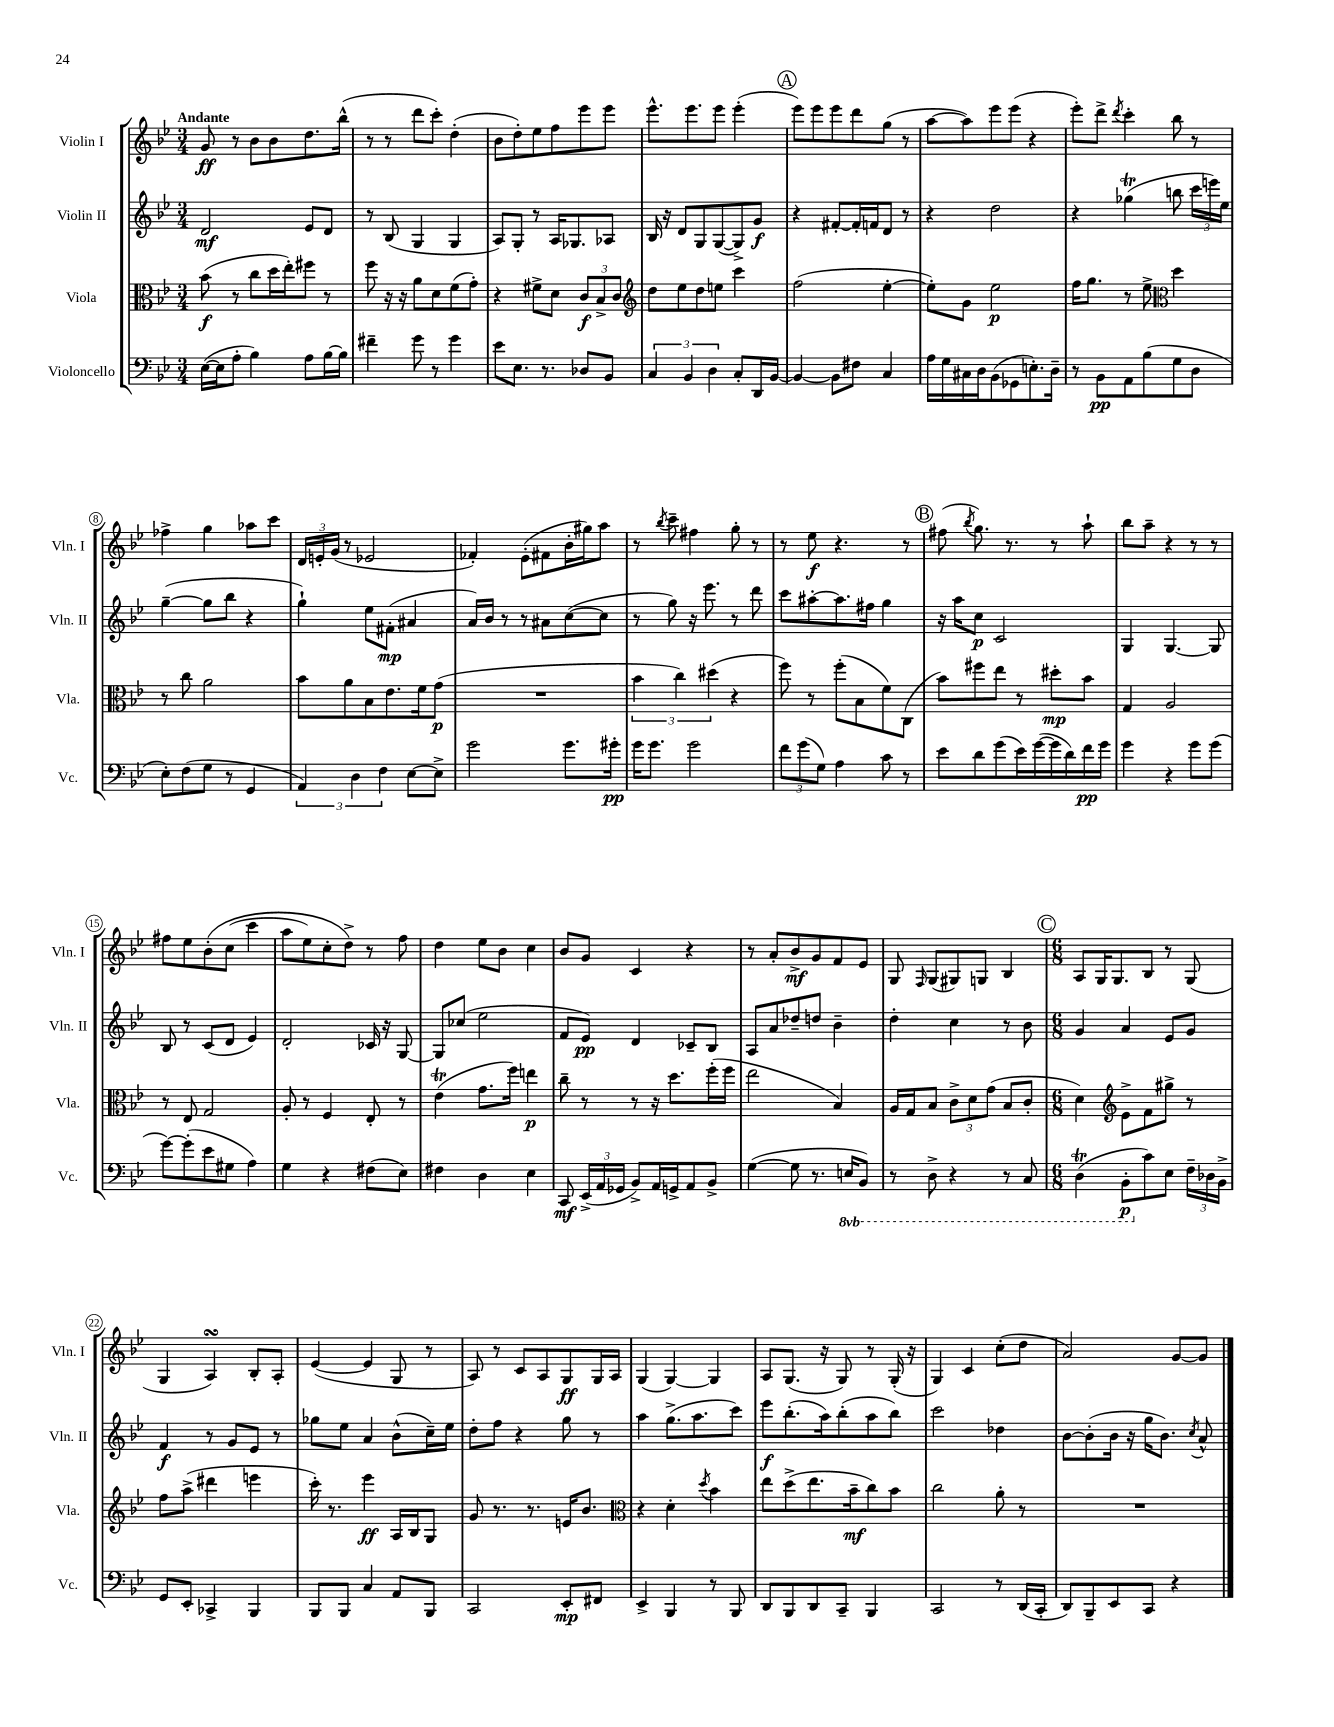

**kern	**dynam	**kern	**dynam	**kern	**dynam	**kern	**dynam
*part4	*part4	*part3	*part3	*part2	*part2	*part1	*part1
*staff4	*staff4	*staff3	*staff3	*staff2	*staff2	*staff1	*staff1
*I"Violoncello	*	*I"Viola	*	*I"Violin II	*	*I"Violin I	*
*I'Vc.	*	*I'Vla.	*	*I'Vln. II	*	*I'Vln. I	*
*clefF4	*	*clefC3	*	*clefG2	*	*clefG2	*
*k[b-e-]	*	*k[b-e-]	*	*k[b-e-]	*	*k[b-e-]	*
*M3/4	*	*M3/4	*	*M3/4	*	*M3/4	*
=1	=1	=1	=1	=1	=1	=1	=1
!	!	!	!	!	!	!LO:TX:a:B:t=Andante	!
([16E-\LL	.	(8b-\	f	2d/	mf	8g/	ff
16E-\J]	.	.	.	.	.	.	.
8A'\J	.	8r	.	.	.	8r	.
4B-\)	.	8cc\L	.	.	.	8b-\L	.
.	.	16dd\L	.	.	.	8b-\	.
.	.	16ee-'\J)	.	.	.	.	.
8A\L	.	8ff#X\J	.	8e-/L	.	8.dd\	.
[16B-\L	.	8r	.	8d/J	.	.	.
16B-\JJ]	.	.	.	.	.	(16bb-^^\Jk	.
=2	=2	=2	=2	=2	=2	=2	=2
4f#X~\	.	8ff\	.	8r	.	8r	.
.	.	16r	.	(8B-/	.	8r	.
.	.	16r	.	.	.	.	.
8g\	.	8a\L	.	4G/	.	8ddd\L	.
8r	.	8d\	.	.	.	8ccc'\J)	.
4g\	.	(8f\	.	4G/	.	(4dd'\	.
.	.	8g'\J)	.	.	.	.	.
=3	=3	=3	=3	=3	=3	=3	=3
8e-\L	.	4r	.	8A/L)	.	8b-\L	.
8.E-\J	.	.	.	8G'/J	.	8dd'\)	.
.	.	8f#X^\L	.	8r	.	8ee-\	.
8.r	.	.	.	.	.	.	.
.	.	8d\J	.	16A/KL	.	8ff\	.
.	.	.	.	8.G-X/	.	.	.
8D-X/L	.	12c/L	f	.	.	8eee-\	.
.	.	12B-^/	.	.	.	.	.
8BB-/J	.	.	.	8A-X/J	.	8eee-\J	.
.	.	12c/J	.	.	.	.	.
=4	=4	=4	=4	=4	=4	=4	=4
*	*	*clefG2	*	*	*	*	*
6C/	.	8dd\L	.	16B-/	.	8.eee-^^\L	.
.	.	.	.	16r	.	.	.
.	.	8ee-\	.	8d/L	.	.	.
6BB-/	.	.	.	.	.	.	.
.	.	.	.	.	.	8.eee-\	.
.	.	8dd\	.	8G/	.	.	.
6D\	.	.	.	.	.	.	.
.	.	8een\J	.	([8G/	.	8eee-\J	.
8C'/L	.	4ccc\	.	8G^/])	.	(4eee-'\	.
16DD/L	.	.	.	8g/J	f	.	.
[16BB-/JJ	.	.	.	.	.	.	.
!!LO:REH:place=s1:t=A
=5	=5	=5	=5	=5	=5	=5	=5
4BB-/_	.	(2ff\	.	4r	.	8eee-\L)	.
.	.	.	.	.	.	8eee-\	.
8BB-\L]	.	.	.	[8f#X'/L	.	8eee-\	.
8F#X\J	.	.	.	16f#'/L]	.	8ddd\	.
.	.	.	.	16fn/J	.	.	.
4C/	.	[4ee-'\	.	8d/J	.	(8gg\J	.
.	.	.	.	8r	.	8r	.
=6	=6	=6	=6	=6	=6	=6	=6
16A\LL	.	8ee-'\L])	.	4r	.	[8aa\L	.
16G\	.	.	.	.	.	.	.
16C#X\	.	8g\J	.	.	.	8aa\])	.
16D\J	.	.	.	.	.	.	.
(8BB-\	.	2ee-\	p	2dd\	.	8eee-\	.
8GG-X\	.	.	.	.	.	(8eee-\J	.
8.En'\)	.	.	.	.	.	4r	.
16D~\Jk	.	.	.	.	.	.	.
=7	=7	=7	=7	=7	=7	=7	=7
8r	.	16ff\KL	.	4r	.	8eee-'\L)	.
.	.	8.gg\J	.	.	.	.	.
8BB-\L	pp	.	.	.	.	8ddd^\J	.
.	.	.	.	.	.	8qddd/	.
8AA\	.	8r	.	(4gg-XT\	.	4ccc'\	.
(8B-\	.	8ee-^\	.	.	.	.	.
*	*	*clefC3	*	*	*	*	*
8G\	.	4dd\	.	8bbn\	.	8bb-\	.
8D\J	.	.	.	24ccc\LL	.	8r	.
.	.	.	.	24eeen\)	.	.	.
.	.	.	.	24ee-\JJ	.	.	.
!!LO:LB:g=z
=8	=8	=8	=8	=8	=8	=8	=8
8E-'\L)	.	8r	.	([4gg~\	.	4ff-X^\	.
(8F\	.	8cc\	.	.	.	.	.
8G\J	.	2a\	.	8gg\L]	.	4gg\	.
8r	.	.	.	8bb-\J	.	.	.
4GG/	.	.	.	4r	.	8aa-X\L	.
.	.	.	.	.	.	8ccc\J	.
=9	=9	=9	=9	=9	=9	=9	=9
6AA/)	.	8b-\L	.	4gg`\)	.	24d/LL	.
.	.	.	.	.	.	24en'/	.
.	.	.	.	.	.	(24g/JJ	.
.	.	8a\	.	.	.	8r	.
6D\	.	.	.	.	.	.	.
.	.	8B-\	.	8ee-\L	.	2e-X/	.
6F\	.	.	.	.	.	.	.
.	.	8.e-\	.	(8f#X'\J	mp	.	.
[8E-\L	.	.	.	4a#X/	.	.	.
.	.	16f\k	.	.	.	.	.
8E-^\J]	.	(8g\J	p	.	.	.	.
=10	=10	=10	=10	=10	=10	=10	=10
2g\	.	2.r	.	16a/LL)	.	4f-X'/)	.
.	.	.	.	16b-/JJ	.	.	.
.	.	.	.	8r	.	.	.
.	.	.	.	8r	.	(8e-'\L	.
.	.	.	.	8a#X\L	.	8f#X\	.
8.g\L	.	.	.	([8cc\	.	16b-'\L	.
.	.	.	.	.	.	16gg#X\J)	.
.	.	.	.	8cc\J]	.	8aa\J	.
16g#X'\Jk	pp	.	.	.	.	.	.
=11	=11	=11	=11	=11	=11	=11	=11
16g\KL	.	6b-\	.	8r	.	8r	.
8.g\J	.	.	.	.	.	.	.
.	.	.	.	.	.	8qbb-/	.
.	.	.	.	8gg\)	.	8ccc~\	.
.	.	6cc\)	.	.	.	.	.
2g\	.	.	.	16r	.	4ff#X\	.
.	.	.	.	8.eee-\	.	.	.
.	.	(6dd#X\	.	.	.	.	.
.	.	4r	.	8r	.	8gg'\	.
.	.	.	.	8ddd\	.	8r	.
=12	=12	=12	=12	=12	=12	=12	=12
12f\L	.	8ff\)	.	8ccc\L	.	8r	.
(12g\	.	.	.	.	.	.	.
.	.	8r	.	[8aa#X'\	.	8ee-\	f
12G\J)	.	.	.	.	.	.	.
4A\	.	(8ff'\L	.	8.aa#\]	.	4.r	.
.	.	8B-\	.	.	.	.	.
.	.	.	.	16ff#X\Jk	.	.	.
8c\	.	8f\)	.	4gg\	.	.	.
8r	.	(8C\J	.	.	.	8r	.
!!LO:REH:place=s1:t=B
=13	=13	=13	=13	=13	=13	=13	=13
8e-\L	.	8b-\L)	.	16r	.	(8ff#X\	.
.	.	.	.	16aa\KL	.	.	.
.	.	.	.	.	.	8qbb-/	.
8d\	.	8ff#X\	.	8cc\J	p	8.gg\)	.
(8g\	.	8ee-\J	.	2c/	.	.	.
.	.	.	.	.	.	8.r	.
16e-\L)	.	8r	.	.	.	.	.
([16g\	.	.	.	.	.	.	.
16g\]	.	8dd#X'\L	mp	.	.	8r	.
16d\)	.	.	.	.	.	.	.
16f\	pp	8b-\J	.	.	.	8aa`\	.
16g\JJ	.	.	.	.	.	.	.
=14	=14	=14	=14	=14	=14	=14	=14
4g\	.	4G/	.	4G/	.	8bb-\L	.
.	.	.	.	.	.	8aa~\J	.
4r	.	2A/	.	[4.G/	.	4r	.
8g\L	.	.	.	.	.	8r	.
(8g\J	.	.	.	8G/]	.	8r	.
!!LO:LB:g=z
=15	=15	=15	=15	=15	=15	=15	=15
[8g\L)	.	8r	.	8B-/	.	8ff#X\L	.
(8g'\]	.	8E-/	.	8r	.	8ee-\	.
8e-\	.	2G/	.	(8c/L	.	(8b-'\	.
8G#X\J	.	.	.	8d/J	.	(8cc\J	.
4A\)	.	.	.	4e-/)	.	4ccc\	.
=16	=16	=16	=16	=16	=16	=16	=16
4G\	.	8A'/	.	2d'/	.	8aa\L	.
.	.	8r	.	.	.	8ee-\)	.
4r	.	4F/	.	.	.	8cc'\	.
.	.	.	.	.	.	8dd^\J)	.
(8F#X\L	.	8E-'/	.	16c-X/	.	8r	.
.	.	.	.	16r	.	.	.
8E-\J)	.	8r	.	[8G/	.	8ff\	.
=17	=17	=17	=17	=17	=17	=17	=17
4F#X\	.	(4e-T\	.	8G/L]	.	4dd\	.
.	.	.	.	(8cc-X/J	.	.	.
4D\	.	8.g\L	.	2ee-\	.	8ee-\L	.
.	.	.	.	.	.	8b-\J	.
.	.	16ff\Jk)	.	.	.	.	.
4E-\	.	4een\	p	.	.	4cc\	.
=18	=18	=18	=18	=18	=18	=18	=18
8CC/	mf	8cc~\	.	8f/L	.	8b-/L	.
(24EE-^/LL	.	8r	.	8e-/J)	pp	8g/J	.
24AA/	.	.	.	.	.	.	.
24GG-X/JJ	.	.	.	.	.	.	.
8BB-^/L)	.	8r	.	4d/	.	4c/	.
16AA/L	.	16r	.	.	.	.	.
16GGn^/J	.	8.dd\L	.	.	.	.	.
8AA/	.	.	.	8c-X~/L	.	4r	.
8BB-^/J	.	(16ff'\L	.	8B-/J	.	.	.
.	.	16ff\JJ	.	.	.	.	.
=19	=19	=19	=19	=19	=19	=19	=19
([4G\	.	2ee-\	.	8A/L	.	8r	.
.	.	.	.	8a/	.	8a'/L	.
8G\]	.	.	.	8dd-X~/	.	8b-^/	mf
8.r	.	.	.	8ddn/J	.	8g/	.
.	.	4B-/)	.	4b-~\	.	8f/	.
*8ba	*	*	*	*	*	*	*
16EEn/KL	.	.	.	.	.	.	.
8BBB-/J)	.	.	.	.	.	8e-/J	.
=20	=20	=20	=20	=20	=20	=20	=20
8r	.	16A/LL	.	4dd'\	.	8G/	.
.	.	16G/J	.	.	.	.	.
.	.	.	.	.	.	16qqF/	.
8DD^\	.	8B-/J	.	.	.	(8G/L	.
4r	.	12c^\L	.	4cc\	.	8G#X/)	.
.	.	12d\	.	.	.	.	.
.	.	.	.	.	.	8Gn/J	.
.	.	(12g\J	.	.	.	.	.
8r	.	8B-/L	.	8r	.	4B-/	.
8CC/	.	8c'/J	.	8b-\	.	.	.
!!LO:REH:place=s1:t=C
=21	=21	=21	=21	=21	=21	=21	=21
*M6/8	*	*M6/8	*	*M6/8	*	*M6/8	*
(4DDt\	.	4d\)	.	4g/	.	8A/L	.
.	.	.	.	.	.	16G/K	.
.	.	.	.	.	.	8.G/	.
*	*	*clefG2	*	*	*	*	*
8BBB-'\L	p	8e-^\L	.	4a/	.	.	.
*X8ba	*	*	*	*	*	*	*
8c\)	.	8f\	.	.	.	8B-/J	.
8E-\J	.	8gg#X^\J	.	8e-/L	.	8r	.
24F~\LL	.	8r	.	8g/J	.	(8G/	.
24D-X\	.	.	.	.	.	.	.
24BB-^\JJ	.	.	.	.	.	.	.
!!LO:LB:g=z
=22	=22	=22	=22	=22	=22	=22	=22
8GG/L	.	8ff\L	.	4f/	f	4G/	.
8EE-'/J	.	(8aa^\J	.	.	.	.	.
4CC-X^/	.	4ddd#X\	.	8r	.	4AsSsS/)	.
.	.	.	.	8g/L	.	.	.
4BBB-/	.	4eeen\	.	8e-/J	.	8B-'/L	.
.	.	.	.	8r	.	8A'/J	.
=23	=23	=23	=23	=23	=23	=23	=23
8BBB-/L	.	16ccc'\)	.	8gg-X\L	.	([4e-/	.
.	.	8.r	.	.	.	.	.
8BBB-/J	.	.	.	8ee-\J	.	.	.
4C/	.	4eee-\	ff	4a/	.	4e-/]	.
8AA/L	.	16A/LL	.	(8b-^^\L	.	8G/	.
.	.	16B-/J	.	.	.	.	.
8BBB-/J	.	8G/J	.	16cc~\L)	.	8r	.
.	.	.	.	16ee-\JJ	.	.	.
=24	=24	=24	=24	=24	=24	=24	=24
2CC/	.	8g/	.	8dd'\L	.	8A/)	.
.	.	8.r	.	8ff\J	.	8r	.
.	.	.	.	4r	.	8c/L	.
.	.	8.r	.	.	.	.	.
.	.	.	.	.	.	8A/	.
8EE-'/L	mp	16en/KL	.	8gg\	.	8G/	ff
.	.	8.b-/J	.	.	.	.	.
8FF#X/J	.	.	.	8r	.	16G/L	.
.	.	.	.	.	.	16A/JJ	.
=25	=25	=25	=25	=25	=25	=25	=25
*	*	*clefC3	*	*	*	*	*
4EE-^/	.	4r	.	4aa\	.	(4G/	.
4BBB-/	.	4d'\	.	(8.gg^\L	.	[4G/)	.
.	.	.	.	8.aa\	.	.	.
.	.	8qdd/	.	.	.	.	.
8r	.	4b-\	.	.	.	4G/]	.
8BBB-/	.	.	.	8ccc\J)	.	.	.
=26	=26	=26	=26	=26	=26	=26	=26
8DD/L	.	8ee-\L	.	8eee-\L	f	8A/L	.
8BBB-/	.	(8dd^\	.	(8.bb-'\	.	(8.G/J	.
8DD/	.	8.ee-\	.	.	.	.	.
.	.	.	.	16aa\k)	.	16r	.
8CC~/J	.	.	.	(8bb-'\	.	8G/)	.
.	.	16b-~\k	mf	.	.	.	.
4BBB-/	.	8cc\)	.	8aa\	.	8r	.
.	.	8b-\J	.	8bb-\J)	.	(16G'/	.
.	.	.	.	.	.	16r	.
=27	=27	=27	=27	=27	=27	=27	=27
2CC/	.	2cc\	.	2ccc\	.	4G/)	.
.	.	.	.	.	.	4c/	.
8r	.	8a'\	.	4dd-X\	.	(8cc'\L	.
(16DD/LL	.	8r	.	.	.	8dd\J	.
16CC'/JJ	.	.	.	.	.	.	.
=28	=28	=28	=28	=28	=28	=28	=28
8DD/L)	.	2.r	.	[8b-\L	.	2a/)	.
8BBB-~/	.	.	.	(8b-'\]	.	.	.
8EE-/	.	.	.	16b-\Jk	.	.	.
.	.	.	.	16r	.	.	.
8CC/J	.	.	.	16gg\KL	.	.	.
.	.	.	.	8.b-\J)	.	.	.
4r	.	.	.	.	.	[8g/L	.
.	.	.	.	8qcc/	.	.	.
.	.	.	.	8a^^/	.	8g/J]	.
==	==	==	==	==	==	==	==
*-	*-	*-	*-	*-	*-	*-	*-
